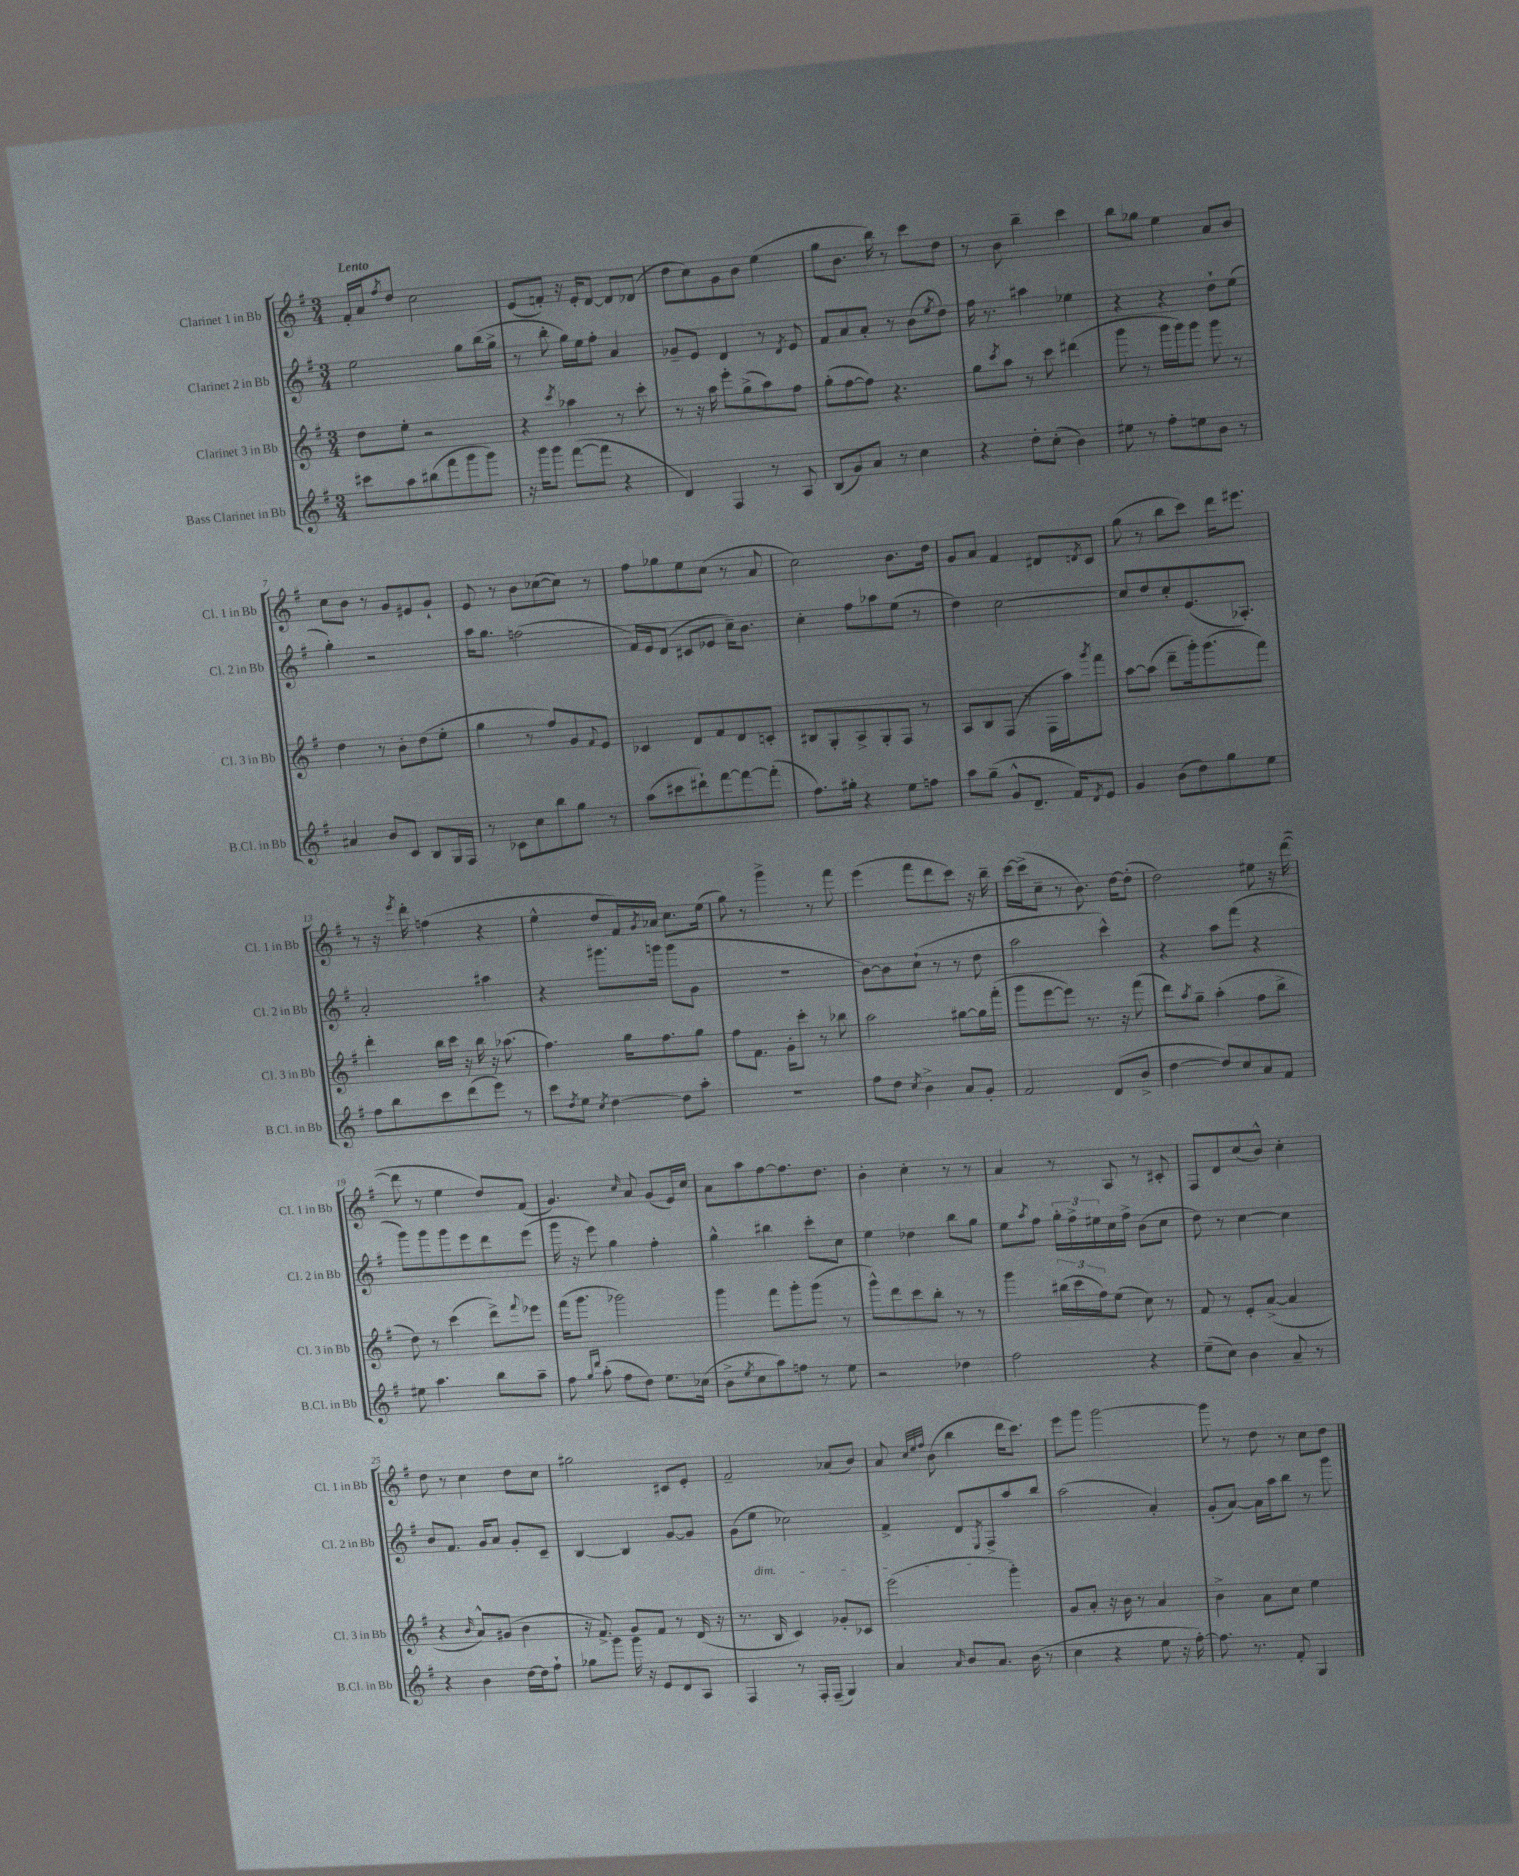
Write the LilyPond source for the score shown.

<<
\new StaffGroup <<
\new Staff = "s0" \with { instrumentName = "Clarinet 1 in Bb" shortInstrumentName = "Cl. 1 in Bb" } {
    \clef treble \key g \major \numericTimeSignature \time 3/4 \tempo "Lento"
    fis'16-. a'16 \acciaccatura { fis''8 } d''8 c''2 |
    e'8( f'8-.) r16 e'16-. d'8~ d'8 des'8( |
    d''8 c''8) g'8 b'8 e''4( |
    g''8 b'8. b''16) r8 c'''8 d''8 |
    r8 b'8 b''4-- c'''4 |
    b''8 ges''8 e''4 a'8 b'8 |
    c''8 b'8 r8 g'8 eis'8 g'8-! |
    e'8 r8 b'8 ces''8~( ces''8) r8 |
    fis''8 ges''8 e''8 c''8( r8 a'8 |
    c''2) b'8. d''16 |
    g'8 a'8 fis'4 dis'8 \acciaccatura { d'8 } c'8 |
    g''8( r8 b''8 c'''8) d'''16 eis'''8. |
    r8 r16 \acciaccatura { e'''8 } d'''16-. f''4( r4 |
    e''4-^ d''8 fis'16) \acciaccatura { g'8 } aes'16 c''8. e''16( |
    g''8) r8 g'''4-> r8 fis'''8 |
    e'''4( fis'''8 d'''8 c'''8) r16 b''16-- |
    c'''16~ c'''16->( c''8-- r8 b'8.) d''16~ d''8-.( |
    d''2) eis''8 r16 d'''16~( |
    d'''8 r8 e''4 d''8) fis'8( |
    g'4.) \grace { c''16 } a'8 g'8( e'16) c''16 |
    a'8 a''8 fis''8~ fis''8. d''8. |
    b'4-. c''4-. r8 r8 |
    a'4 r8 a8 r8 cis'8-. |
    fis8 d'8 c''8( b'8-^) c''4-. |
    d''8 r8 c''4 d''8 c''8 |
    gis''2 cis'8 e'8-. |
    fis'2-- aes'8( b'8) |
    a'8 \grace { c''32 e''32 fis''32 } b'8( b''4 d'''16 c'''8.) |
    e'''8 g'''8 g'''2~ |
    g'''8 r8 d''8 r8 c''8 d''8 \bar "|." |
}
\new Staff = "s1" \with { instrumentName = "Clarinet 2 in Bb" shortInstrumentName = "Cl. 2 in Bb" } {
    \clef treble \key g \major \numericTimeSignature \time 3/4
    e''2 g''8 b''16( g''16-> |
    r8 b''8-. g''16) e''16 fis''8-. a'4 |
    ges'8-- e'8 d'4 r8 \acciaccatura { d'8 } e'8 |
    fis'8 a'8 a'8-. r8 b'8( \acciaccatura { e''8 } d''8) |
    fis''16 r8. ais''4 ees''4 |
    r4 r4 d''8-! e''8( |
    g''4-.) r2 |
    a''16 g''8. f''2( |
    fis'16) e'16 d'8( cis'8 ees'8 c''16--) b'8. |
    c''4-. fis''8 aes''8 e''8( r8 |
    d''4) c''2~ |
    c''8 d''8 c''8-. e'8.( aes8.-.) |
    a'2-. ais''4 |
    r4 gis'''8. g'''16 g'''8( g'8 |
    R2. |
    b'8~) b'8 c''8-!( r8 r8 d''8 |
    a''2 c'''4-^) |
    r4 a''8 fis'''8( r4 |
    g'''8) g'''8 g'''8 e'''8 d'''8 e'''8( |
    g'''16 r16 e'''8) g''4 fis''4-. |
    g''4-^ bis''4 c'''8-. c''8 |
    e''4 des''4 b''8 g''8 |
    e''8 \acciaccatura { a''8 } fis''8 \tuplet 3/2 { g''16-. fis''16-> eis''16 } c''16 fis''16-> b'8( c''8 |
    d''8) r8 c''4~ c''4 |
    b'8 fis'8. g'16 a'8 g'8-. c'8-- |
    b4~ b4 g'8~ g'8 |
    g'8( e''8\dim ces''2) |
    fis'4-> d'8 \acciaccatura { e8 } fis8-> a''8\! b''8 |
    a''2( a'4-.) |
    g'8-.( a'8~) a'16 a''16 b''8 r8 g'''8 \bar "|." |
}
\new Staff = "s2" \with { instrumentName = "Clarinet 3 in Bb" shortInstrumentName = "Cl. 3 in Bb" } {
    \clef treble \key g \major \numericTimeSignature \time 3/4
    d''8 e''8-. r2 |
    r4 \acciaccatura { c'''8 } aes''4 r8 c'''8-. |
    r8 r16 a''16 e'''8-. g''8->( a''8) fis''8 |
    g''8-.( fis''8~ fis''8) r4. |
    g''8 \acciaccatura { c'''8 } a''8 r8 c'''8 dis'''4( |
    g'''8 r8 g'''16 g'''16) g'''8 g'''8 r8 |
    d''4 r8 b'8-. d''8( e''8-. |
    g''4 r8 fis''8) g'8 \appoggiatura { fis'8 } e'8 |
    ces'4 d'8 fis'8 d'8 c'8-. |
    bis8 g8-. a8-> g8-. fis8 r8 |
    a8 b8 fis8( r8 fis16 a''16) \acciaccatura { g'''8 } fis'''8 |
    a''8~ a''8( d'''8-- g'''16-.) g'''8.( fis'''8) |
    d'''4-. b''16 c'''16 r16 b''16 r16 aes''8.( |
    fis''4.) g''16 fis''8. g''8 |
    fis''8 fis'8. g'16-. c'''8-. r8 bes''8 |
    a''2 gis''8~ gis''16 fis'''16-.( |
    g'''8 e'''8~ e'''8) r8. r16 fis'''8( |
    d'''8) \acciaccatura { a''8 } g''8-- a''4-.( fis''8 b''8-> |
    d''8) r8 c'''4( d'''8->) \appoggiatura { fis'''8 } ees'''8 |
    fis'''16( g'''8. ges'''2) |
    g'''4 fis'''8 g'''8-. g'''8( r8 |
    g'''8-^) d'''8 c'''8 b''8-. r8 r8 |
    g'''4 \tuplet 3/2 { bis''16( c'''16 fis''16) } e''8( c''8) r8 |
    fis'8 r8 e'8-. a'8~->( a'4 |
    r4 \grace { b'16 } a'8-^) gis'8( b'4 |
    r16 fis'8.->) g'8 fis'8 r8 d'16( r16 |
    r8. b16 c'4) ges'8-. ces'8 |
    e'''2( g'''4-.) |
    g'8 a'8-. r16 b'16 r8 a'4 |
    b'4-> a'8 c''8 e''4 \bar "|." |
}
\new Staff = "s3" \with { instrumentName = "Bass Clarinet in Bb" shortInstrumentName = "B.Cl. in Bb" } {
    \clef treble \key g \major \numericTimeSignature \time 3/4
    cis'''8 a''8 bis''8( fis'''8 g'''8 g'''8) |
    r16 g'''16 g'''8 fis'''8~( fis'''8 r4 |
    d'4) fis4 r8 a8 |
    b8( g'8) a'8 r8 c''4 |
    r4 d''8-. c''8-.( b'4) |
    eis''8 r8 fis''8-. e''8 b'8 r8 |
    ais'4 b'8 c'8 b8 g16 fis16 |
    r8 ces'8 c''8 b''8 g''8 r8 |
    a''8( cis'''8 dis'''8-!) fis'''8~ fis'''8~ fis'''8-.( |
    fis''8.) gis''16-. r4 e''8 f''8 |
    a''8 g''8--( g'8-^ d'8.-- fis'16) \acciaccatura { d'8 } e'8 |
    g'4 b'8( d''8) g''8 e''8 |
    fis''8 b''8 c'''8 d'''8( e'''8) r8 |
    c'''8 \acciaccatura { d''8 } e''8 \acciaccatura { c''8 } d''4~ d''8 a''8-. |
    R2. |
    fis''8 d''8 \acciaccatura { c''8 } b'4-> a'8 g'8-. |
    fis'2 d'8( b'8-> |
    d''4~ d''8) c''8 a'8 fis'8 |
    eis''8 a''4. b''8 a''8-- |
    fis''8 \grace { g''16 d'''16 } a''8-.( fis''8 d''8) e''8. ces''16( |
    b'8-> \acciaccatura { e''8 } c''8 a''8) f''8 r8 e''8 |
    r2 des''4 |
    fis''2 r4 |
    e''8--( c''8) b'4 a'8-- r8 |
    r4 b'4 d''16~ d''16 fis''8-! |
    ges''8 g'''8 g'''16 r16 e'8 d'8 a8 |
    fis4 r8 fis16-. fis16--( g4) |
    a'4 \grace { a'16 } b'8 a'8. b'16( r8 |
    c''4 r4 e''8 r16 fis''16~-.) |
    fis''8. r8. fis'8-. g4 \bar "|." |
}
>>
>>
